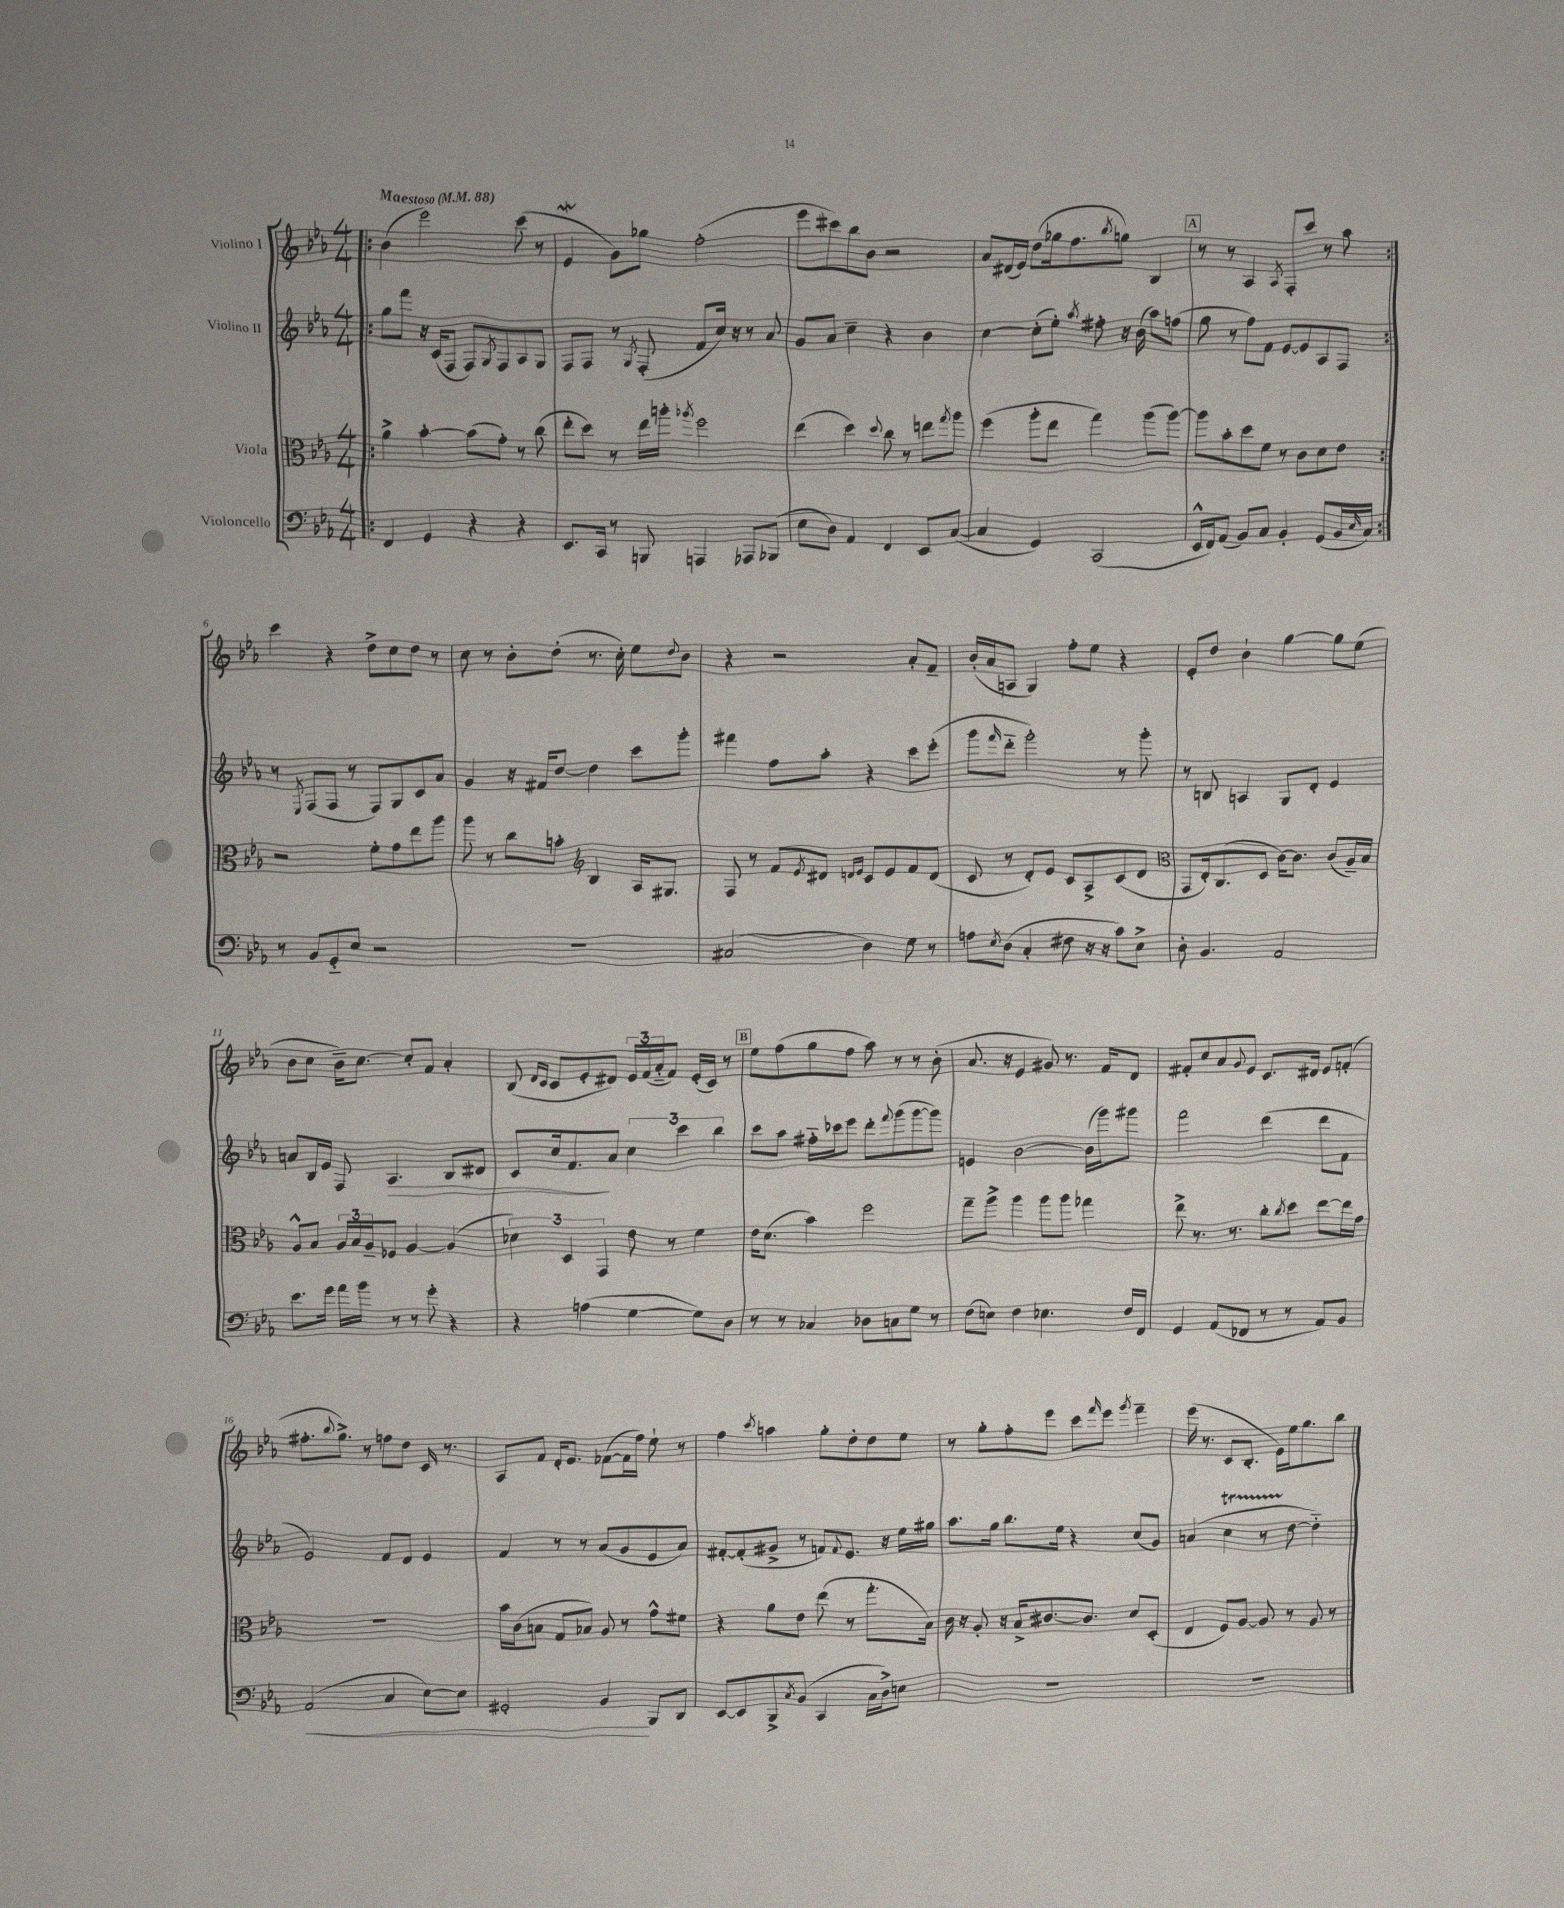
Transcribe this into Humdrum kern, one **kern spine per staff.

**kern	**kern	**kern	**kern
*staff4	*staff3	*staff2	*staff1
*clefF4	*clefC3	*clefG2	*clefG2
*k[b-e-a-]	*k[b-e-a-]	*k[b-e-a-]	*k[b-e-a-]
*M4/4	*M4/4	*M4/4	*M4/4
*MM88	*MM88	*MM88	*MM88
=!|:	=!|:	=!|:	=!|:
4FF/	4a-^\	8gg\L	(4b-\
.	.	8fff\J	.
4GG/	[4b-'\	16r	2eee-\)
.	.	(16c/LK	.
.	.	8F/J	.
4r	(8b-\]L	8F/L)	.
.	.	8qG/	.
.	8g'\J)	8F/	.
4r	8r	8A-/	(8ccc\
.	(8cc\	8G/J	8r
=	=	=	=
8.EE-/L	8ee-'\L	8F/L	4e-/
.	8dd\J)	8F/J	.
16CC/Jk	.	.	.
8r	8r	8r	8g\L)
.	.	8qG/	.
8BBB/	16ee-\LL	(8F'/	8gg-\J
.	16aa'\JJ	.	.
.	8qaa-/	.	.
4AAA/	2ff\	8f/L	(2ff'\
.	.	16cc/Jk)	.
.	.	16r	.
8AAA-/L	.	8r	.
(8BBB-/J	.	8a-/	.
=	=	=	=
8E-\L	(4ee-\	8g/L	8eee-\L
8D\J)	.	8a-/J	8ccc#\)
4AA-/	4dd\)	4cc~\	8bb-\
.	.	.	8b-\J
.	8qqdd/	.	.
4FF/	8cc\	4r	2r
.	8r	.	.
8EE-/L	8ee\L	4b-\	.
.	8qgg/	.	.
([8C/J	8aa-\J	.	.
=	=	=	=
4C/]	(4ff\	[4cc\	8a-/L
.	.	.	(16d#/L
.	.	.	16e-/JJ)
4GG/)	8aa-'\L	(8cc'\]L	(8dd\L
.	8ee-\J	8ee-'\J)	16gg-\k
.	.	.	8.ff\
.	.	8qaa-/	.
(2CC/	4gg\)	8ff#'\	.
.	.	.	8qbb-/
.	.	16r	8gg\J)
.	.	(16b-\	.
.	(8aa-\L	8aa-\L)	4B-/
.	[8aa-\J)	(8ff\J	.
=	=	=	=
16EE-^^/LL	8aa-\]L	8gg\	8r
16FF/J)	.	.	.
(8AA-/J	8b-'\	8r	8r
8BB-/L)	8dd\	8ff\L)	4A-/
8C/J	8f\J	8f\J	.
.	.	.	8qA-/
4BB-'/	8r	[8e-/L	8F'/L
.	8c\L	8e-/]	8ccc/J
(8GG/L	8d\	8A-/	8r
16BB-/L	8e-\J	8F/J	8aa-\
16qqE-/	.	.	.
16C/JJ)	.	.	.
=:|!	=:|!	=:|!	=:|!
8r	2r	8r	4ccc\
.	.	8qE-/	.
8BB-/L	.	(8F/L	.
8GG'~/	.	8F/J	4r
8E-/J	.	8r	.
2r	8f'\L	8F/L)	8dd^\L
.	8g\	8G/	8cc\
.	8ee-\	8c/	8dd\J
.	8aa-\J	8a-/J	8r
=	=	=	=
1r	8aa-\	4g/	8cc\
.	8r	.	8r
.	8cc\L	16r	8b-'\L
.	.	16f#/LK	.
.	8b'\J	[8dd/J	(8dd'\J
*	*clefG2	*	*
.	4B-/	4dd\]	8.r
.	.	.	16cc'\)
.	16A-/LK	8ccc\L	8ee-\L
.	8.G#/J	.	.
.	.	.	8qqdd/
.	.	8ggg'\J	8b-\J
=	=	=	=
(2C#/	8F/	4fff#\	4r
.	8r	.	.
.	8f/L	8ff\L	2r
.	8qe-/	.	.
.	8d#/J	8aa-'\J	.
.	16qqd/LL	.	.
.	16qqe-/JJ	.	.
4D\)	8c/L	4r	.
.	8e-/	.	.
8G\	8f/	8ccc\L	8a-'/L
8r	(8d/J	(8eee-'\J	8f~/J
=	=	=	=
8A\L	8c/	8ggg\L	(16b-'/LL
.	.	.	16a-/J
8qE-/	.	16qqfff/	.
(8D\J	8r	8ddd'~\J	8A/J
4C'/	8d'/L)	2ggg'\)	4G/)
.	8e-/J	.	.
8F#\	8c/L	.	8ff'\L
16r	8A-^/	.	8ee-\J
16r	.	.	.
8c\L)	(8c/	8r	4r
8E-^\J	8d/J	8ggg'\	.
=	=	=	=
*	*clefC3	*	*
8D'\	8GG/L	8r	8e-'/L
4.BB-/	16E-'/k)	8B/	8dd/J
.	(8.C/	.	.
.	.	4A/	4b-`\
.	8D/J	.	.
2AA-/	[16c\LK)	8G/L	[4gg\
.	8.c\]J	.	.
.	.	8d'/J	.
.	(8c/L	4e-/	8gg\]L
.	16A-~/L)	.	(8ee-\J
.	16B-/JJ	.	.
=	=	=	=
8.e-\L	8A-^^/L	8a/L	8b-\L
.	8B-/J	16B-/L	8cc\J
16g\Jk	.	16e-/JJ	.
16a-\LL	24A-/LL	8F/	16b-~\LK)
.	24B-/	.	.
16b-\JJ	.	.	[8.cc\J
.	24A-~/J	.	.
8r	8F-/J	4.A-/	.
8r	[4A-/	.	8cc'/]L
8g'\	.	.	8f/J
4r	(4A-/]	8B-/L	4a-'/
.	.	8d#/J	.
=	=	=	=
4r	6d-\)	8c/L	(8B-/
.	.	.	16qqd/LL
.	.	.	16qqc/JJ
.	.	16cc/k	8c/L
.	6D/	.	.
.	.	8.f/	.
(4A\	.	.	8e-'/
.	6GG/	.	.
.	.	8a-/J	8d#/J)
[4G\	8e-\	6cc\	24e-/LL
.	.	.	(24f/
.	.	.	24a-'~/J
.	8r	.	8f/J)
.	.	6ccc\	.
8G\]L)	4f\	.	(16e-'/LL
.	.	.	16c/JJ)
.	.	6bb-\	.
8D\J	.	.	8r
=	=	=	=
8r	16e-\LK	8ccc\L	8ee-\L
.	(8.d\J	.	.
8r	.	8aa-\J	(8ff\
4C-/	4b-\)	16ff#'~\LL	8gg\
.	.	16ccc-\J	.
.	.	8eee-\J	8ff\J
8D-\L	2ff\	8ddd'\L	8aa-\)
.	.	8qqfff/	.
8C\	.	(8ggg\	8r
8G\J	.	[8ggg\	8r
8r	.	8ggg\]J)	(8b-'\
=	=	=	=
(8F\L	8gg~\L	4e/	8.a-/
8E\J)	8aa-^\J	.	.
.	.	.	16r
4F\	4aa-\	[2b-\	4e-/
4.E-\	8aa-\L	.	8g#/)
.	8aa-\J	.	8.r
.	4gg-\	(16b-\]LL	.
.	.	16ggg\J)	16f/LK
16F/LL	.	8ggg#\J	8d/J
16FF/JJ	.	.	.
=	=	=	=
4GG/	8ee-^\	2fff\	8f#'/L
.	8.r	.	8cc/
(8AA-/L	.	.	8a-/
.	8.r	.	.
.	.	.	8qqg/
8FF-/J	.	.	8e-/J
8r	8cc'\L	(4ddd\	8.c/L
.	8qcc/	.	.
8r	8dd\J	.	.
.	.	.	16d#/Jk
8AA-/L)	[8ee-\L	8ddd\L	8e-/L
8BB-/J	16ee-\]L	8f\J	(8f'/J
.	16g\JJ	.	.
=	=	=	=
(2AA-/	1r	2e-/)	8.ff#'\L
.	.	.	8qqbb-/
.	.	.	8.gg^\J)
.	.	.	8r
4C/	.	8f/L	8ff\L
.	.	8d/J	8dd\J
[8E-\L)	.	4e-/	16c/
.	.	.	8.r
8E-\]J	.	.	.
=	=	=	=
2GG#'/	16b-\LL	4f/	8A-/L
.	(16c\J	.	.
.	8B\J	.	8f/J
.	8G/L	8r	16d'/LK
.	.	.	8.e-/J
.	8B-/J)	8r	.
4BB-/	8A-/	(8a-/L	([8f-\L
.	8r	8g/	16f-\]L
.	.	.	16ff\JJ)
8BBB-/L	8g^^\L	8e-/	8ee-`\
8DD/J	8f#\J	8a-/J)	8r
=	=	=	=
[8EE-/L	4r	[8f#'/L	4ff\
8EE-/]	.	(8f#'/]	.
.	.	.	8qccc/
8BBB-^/	8a-\L	8g#^/J	4aa\
8qC/	.	.	.
(8BB-/J	8e-\J	8r	.
4CC/	(8ee-\	8f/L)	8gg'\L
.	.	8qqf/	.
.	8r	8.e-/J	8dd'\
16C\LL	8.gg'\L	.	8dd\
16D^\J)	.	16r	.
8E\J	.	16ee-\LL	8ee-\J
.	16B-\Jk)	16gg#\JJ	.
=	=	=	=
1r	16c\	8.aa-\L	8r
.	16r	.	.
.	8A-'/	.	8gg'\L
.	.	16gg\Jk	.
.	16r	8.bb-\L	8ff'\
.	16B-^/LK	.	.
.	[8.c#/	.	8eee-\J
.	.	16ee-\Jk	.
.	.	4r	8ccc\L
.	8.c#/]J	.	.
.	.	.	16qqfff/
.	.	.	8eee-\J
.	.	.	8qggg/
.	8d/L	(8cc/L	4fff~\
.	(8D'/J	8g/J)	.
=	=	=	=
1r	4E-/	(4a/	(16eee-\
.	.	.	8.r
.	8F/L)	4cc\	8c/L
.	[8A-/J	.	8.B-'/J
.	8A-/]	8r	.
.	.	.	16e-\LL)
.	8r	[8dd\	16ee-\J
.	.	.	8.gg\
.	8A-/	4dd'~\])	.
.	8r	.	8bb-\J
==	==	==	==
*-	*-	*-	*-
